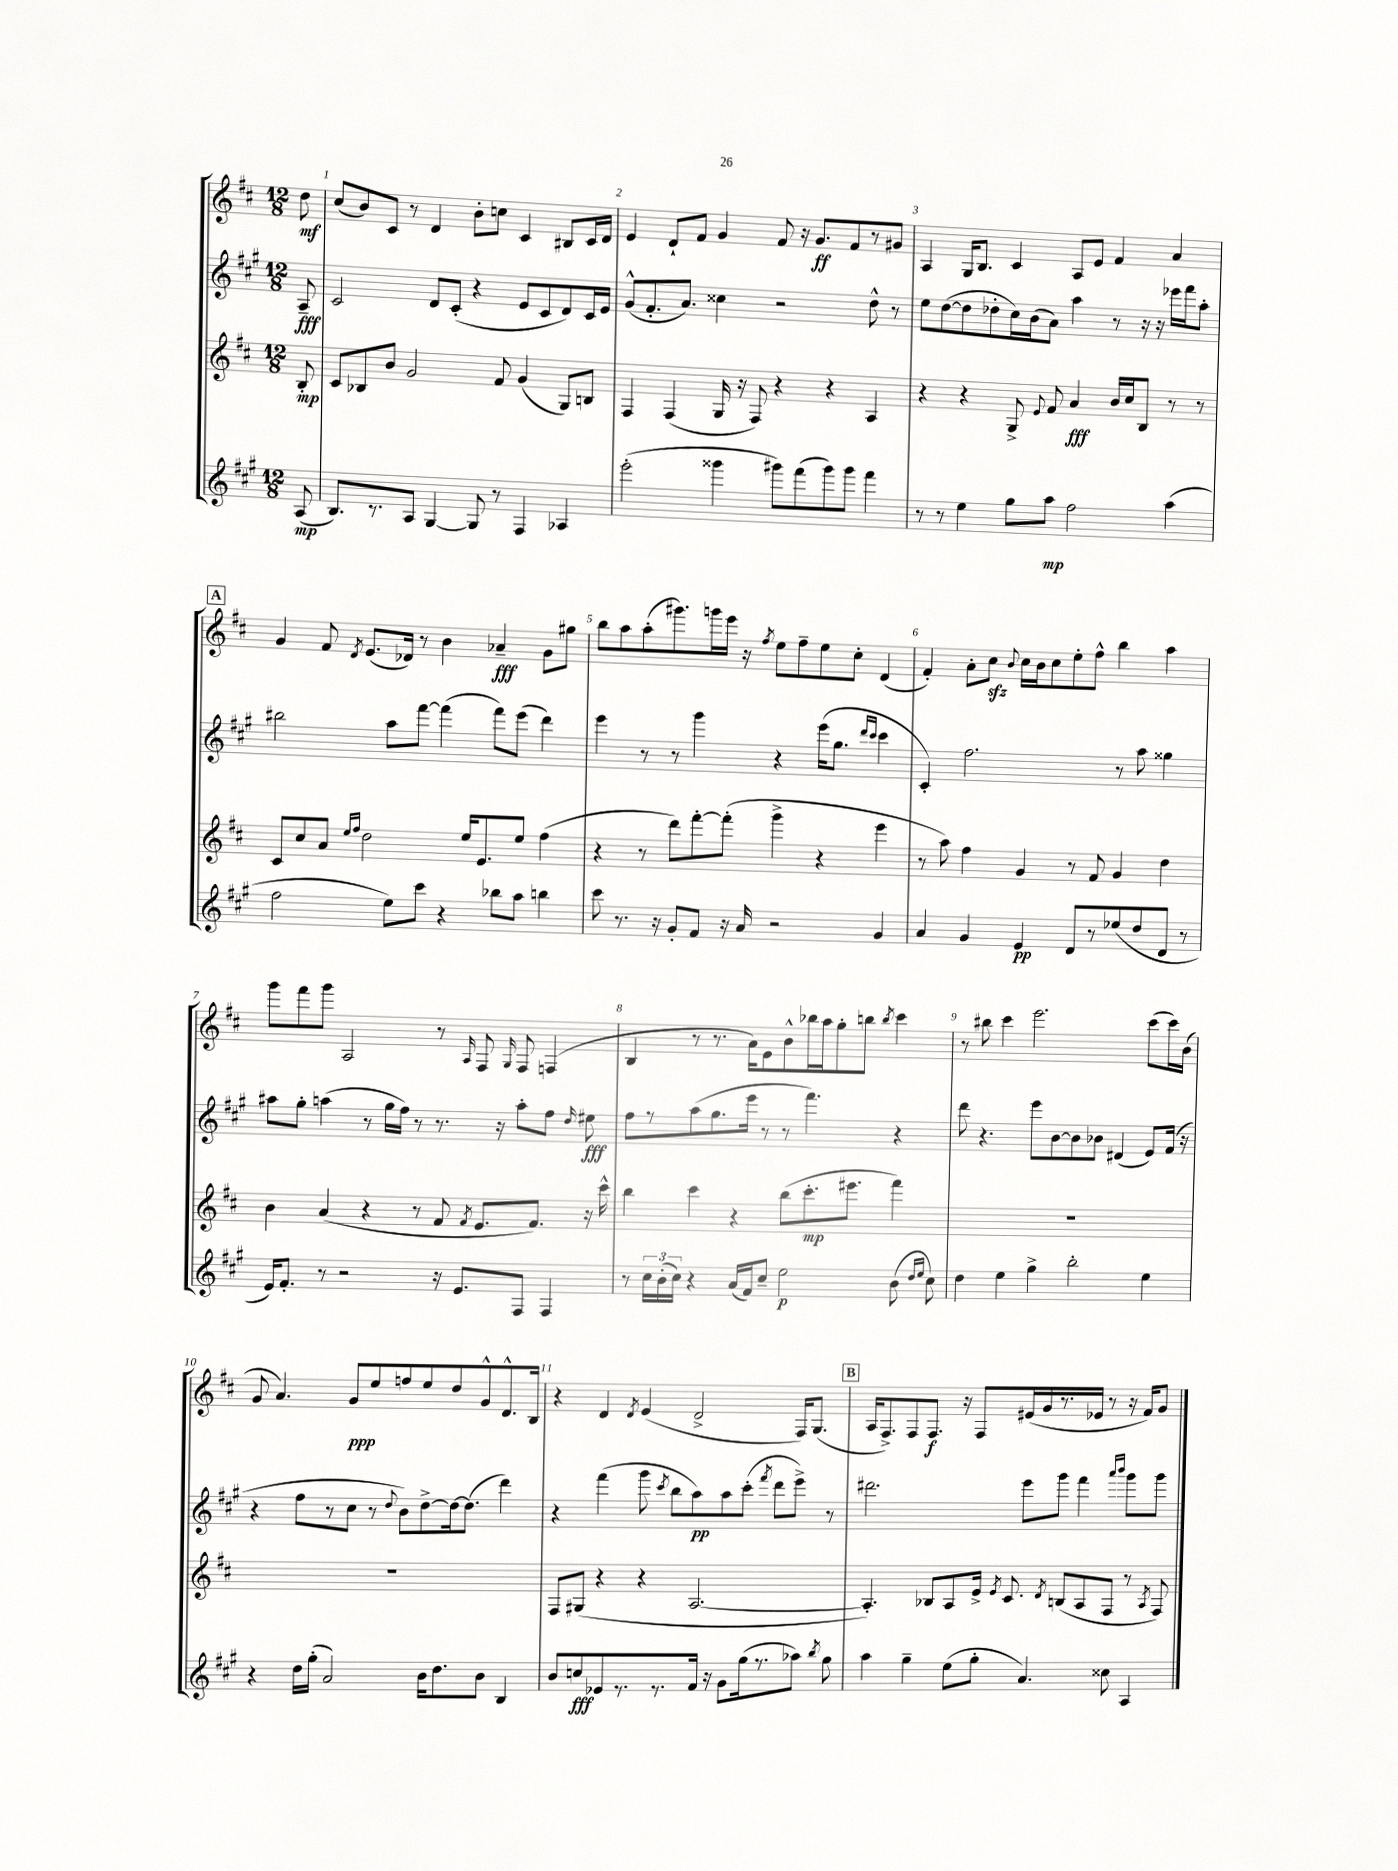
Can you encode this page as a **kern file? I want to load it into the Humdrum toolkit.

**kern	**dynam	**kern	**dynam	**kern	**dynam	**kern	**dynam
*part4	*part4	*part3	*part3	*part2	*part2	*part1	*part1
*staff4	*staff4	*staff3	*staff3	*staff2	*staff2	*staff1	*staff1
*clefG2	*	*clefG2	*	*clefG2	*	*clefG2	*
*k[f#c#g#]	*	*k[f#c#]	*	*k[f#c#g#]	*	*k[f#c#]	*
*M12/8	*	*M12/8	*	*M12/8	*	*M12/8	*
=	=	=	=	=	=	=	=
(8A/	mp	8B'/	mp	8A~/	fff	8dd\	mf
=1	=1	=1	=1	=1	=1	=1	=1
8.B/L)	.	8c#/L	.	2c#/	.	(8cc#/L	.
.	.	8B-X/	.	.	.	8b/)	.
8.r	.	.	.	.	.	.	.
.	.	8b/J	.	.	.	8c#/J	.
8A/J	.	2g/	.	.	.	8r	.
[4G#/	.	.	.	8d/L	.	4d/	.
.	.	.	.	(8c#'/J	.	.	.
8G#/]	.	.	.	4r	.	8b'\L	.
8r	.	8f#/	.	.	.	8ccn\J	.
4F#/	.	(4g/	.	8e/L	.	4c#/	.
.	.	.	.	8c#/	.	.	.
4A-X/	.	8G/L)	.	8d/)	.	8B#X/L	.
.	.	8Bn/J	.	16c#/L	.	16c#/L	.
.	.	.	.	16e/JJ	.	16d/JJ	.
=2	=2	=2	=2	=2	=2	=2	=2
(2eee'\	.	4F#/	.	(8g#^^/L	.	4e/	.
.	.	.	.	8.f#'/	.	.	.
.	.	(4F#/	.	.	.	8d`/L	.
.	.	.	.	8.a/J)	.	.	.
.	.	.	.	.	.	8f#/J	.
4ggg##X\	.	16G/	.	4cc##X\	.	4g/	.
.	.	16r	.	.	.	.	.
.	.	8F#/)	.	.	.	.	.
8ggg#X\L)	.	4r	.	2r	.	8f#/	.
(8fff#\	.	.	.	.	.	16r	.
.	.	.	.	.	.	8.g/L	ff
8ggg#\)	.	4r	.	.	.	.	.
8ggg#\J	.	.	.	.	.	8f#/	.
4fff#\	.	4A/	.	8dd^^\	.	8r	.
.	.	.	.	8r	.	8g#X/J	.
=3	=3	=3	=3	=3	=3	=3	=3
8r	.	4r	.	8ee\L	.	4A/	.
8r	.	.	.	([8dd\	.	.	.
4ee\	.	4r	.	8dd\]	.	16G/KL	.
.	.	.	.	.	.	8.B/J	.
.	.	.	.	8dd-X'\	.	.	.
8gg#\L	.	8G^/	.	16cc#\L)	.	4c#/	.
.	.	.	.	(16b\J	.	.	.
.	.	8qqe/	.	.	.	.	.
8aa\J	mp	8f#/	.	8a\J)	.	.	.
2ff#\	.	4a/	fff	4aa\	.	8A/L	.
.	.	.	.	.	.	8e/J	.
.	.	16b/LL	.	8r	.	4f#/	.
.	.	16cc#/J	.	.	.	.	.
.	.	8B/J	.	16r	.	.	.
.	.	.	.	16r	.	.	.
(4aa\	.	8r	.	16eee-X\LL	.	4a/	.
.	.	.	.	16fff#\J	.	.	.
.	.	8r	.	8aa'\J	.	.	.
!!LO:LB:g=z
!!LO:REH:place=s1:t=A
=4	=4	=4	=4	=4	=4	=4	=4
2ff#\	.	8c#/L	.	2bb#X\	.	4g/	.
.	.	8cc#/	.	.	.	.	.
.	.	8a/J	.	.	.	8f#/	.
.	.	16qqee/LL	.	.	.	.	.
.	.	16qqff#/JJ	.	.	.	8qd/	.
.	.	2dd\	.	.	.	(8.e/L	.
8ee\L)	.	.	.	8aa\L	.	.	.
.	.	.	.	.	.	16d-X/Jk)	.
8ccc#\J	.	.	.	[8fff#\J	.	8r	.
4r	.	.	.	(4fff#\]	.	4b\	.
.	.	16ee/KL	.	.	.	.	.
.	.	8.e/	.	.	.	.	.
8bb-X\L	.	.	.	8fff#\L)	.	4a-X~/	fff
8aa\J	.	8ee/J	.	(8eee\J	.	.	.
4bbn\	.	(4ff#\	.	4ddd\)	.	8g\L	.
.	.	.	.	.	.	8gg#X\J	.
=5	=5	=5	=5	=5	=5	=5	=5
8ccc#\	.	4r	.	4eee\	.	8bb\L	.
8.r	.	.	.	.	.	8aa\	.
.	.	8r	.	8r	.	(8aa'\	.
16r	.	.	.	.	.	.	.
8g#'/L	.	8ddd\L)	.	8r	.	8.ggg#X\)	.
8f#/J	.	[8fff#'\	.	4ggg#\	.	.	.
.	.	.	.	.	.	16gggn\L	.
16r	.	(8fff#'\J]	.	.	.	16eee\JJ	.
16a/	.	.	.	.	.	16r	.
.	.	.	.	.	.	8qff#/	.
2r	.	4ggg^\	.	4r	.	8ee\L	.
.	.	.	.	.	.	8ff#~\	.
.	.	4r	.	(16eee\KL	.	8ee\	.
.	.	.	.	8.gg#\J	.	.	.
.	.	.	.	.	.	8cc#'\J	.
.	.	.	.	16qqddd/LL	.	.	.
.	.	.	.	16qqccc#/JJ	.	.	.
4g#/	.	4eee\	.	4ccc#\	.	(4d/	.
=6	=6	=6	=6	=6	=6	=6	=6
4a/	.	8r	.	4c#'/)	.	4f#'/)	.
.	.	8aa\)	.	.	.	.	.
4g#/	.	4ff#\	.	2.ff#\	.	8a'\L	.
.	.	.	.	.	.	8cc#zz\J	.
.	.	.	.	.	.	8qqb/	.
4e/	pp	4g/	.	.	.	16cc#\LL	.
.	.	.	.	.	.	16b\J	.
.	.	.	.	.	.	8cc#\	.
8d/L	.	8r	.	.	.	8ee'\	.
8r	.	8f#/	.	.	.	8ff#^^\J	.
(8ee-X/	.	4g/	.	8r	.	4bb\	.
8dd/	.	.	.	8aa\	.	.	.
8d/J	.	4dd\	.	4gg##X\	.	4aa\	.
8r	.	.	.	.	.	.	.
!!LO:LB:g=z
=7	=7	=7	=7	=7	=7	=7	=7
16e/KL)	.	4b\	.	8aa#X\L	.	8ggg\L	.
8.f#'/J	.	.	.	.	.	.	.
.	.	.	.	8gg#'\J	.	8fff#\	.
8r	.	(4a/	.	(4aan\	.	8ggg\J	.
2r	.	.	.	.	.	2A/	.
.	.	4r	.	8r	.	.	.
.	.	.	.	16gg#\LL	.	.	.
.	.	.	.	16ff#\JJ)	.	.	.
.	.	8r	.	8r	.	.	.
16r	.	8f#/	.	8.r	.	8r	.
8.e/L	.	.	.	.	.	.	.
.	.	8qf#/	.	.	.	16qqA/	.
.	.	8.e/L	.	.	.	8F#/	.
.	.	.	.	16r	.	.	.
.	.	.	.	.	.	16qqG/	.
8F#/J	.	.	.	8aa'\L	.	8F#/	.
.	.	8.f#/J)	.	.	.	.	.
4F#/	.	.	.	8ff#\J	.	(4Fn/	.
.	.	.	.	16qqdd/	.	.	.
.	.	16r	.	8ee#X\	fff	.	.
.	.	16ccc#^^\	.	.	.	.	.
=8	=8	=8	=8	=8	=8	=8	=8
8r	.	4bb\	.	8ff#\L	.	4B/	.
24cc#\LL	.	.	.	8r	.	.	.
(24b'\	.	.	.	.	.	.	.
24cc#\JJ)	.	.	.	.	.	.	.
4r	.	4ccc#\	.	(8aa\	.	8r	.
.	.	.	.	8.gg#\	.	8.r	.
(16a/LL	.	4r	.	.	.	.	.
16f#/J)	.	.	.	16eee\Jk	.	16a\KL)	.
8cc#~/J	.	.	.	8r	.	8e\	.
2ee\	p	(8bb\L	.	8r	.	8b^^\	.
.	.	8.ccc#'\	mp	4.fff#\)	.	16bb-X\L	.
.	.	.	.	.	.	16aa\J	.
.	.	.	.	.	.	8gg'\	.
.	.	8.eee#X\J	.	.	.	.	.
.	.	.	.	.	.	8bbn\J	.
.	.	.	.	.	.	8qbb/	.
(8b\	.	4fff#\)	.	4r	.	4ccc#\	.
16qqdd/LL	.	.	.	.	.	.	.
16qqee/JJ	.	.	.	.	.	.	.
8cc#\)	.	.	.	.	.	.	.
=9	=9	=9	=9	=9	=9	=9	=9
4dd\	.	1.r	.	8ddd\	.	8r	.
.	.	.	.	4.r	.	8bb#X\	.
4ee\	.	.	.	.	.	4ccc#\	.
4gg#^\	.	.	.	8eee\L	.	2.eee\	.
.	.	.	.	[8b\	.	.	.
2bb'\	.	.	.	8b\]	.	.	.
.	.	.	.	8b-X\J	.	.	.
.	.	.	.	(4d#X/	.	.	.
4ee\	.	.	.	8e/L)	.	(8ccc#\L	.
.	.	.	.	(16f#/Jk	.	16ccc#\L)	.
.	.	.	.	16r	.	(16b\JJ	.
!!LO:LB:g=z
=10	=10	=10	=10	=10	=10	=10	=10
4r	.	1.r	.	4r	.	8g/	.
.	.	.	.	.	.	4.a/)	.
16dd\LL	.	.	.	8ff#\L	.	.	.
(16gg#'\JJ	.	.	.	.	.	.	.
2a/)	.	.	.	8r	.	.	.
.	.	.	.	8cc#\J	.	8g/L	ppp
.	.	.	.	8r	.	8ee/	.
.	.	.	.	8qqdd/	.	.	.
.	.	.	.	8b\L)	.	8ffn/	.
16b\KL	.	.	.	[8dd^\	.	8ee/	.
8.dd\	.	.	.	.	.	.	.
.	.	.	.	16dd\k_	.	8dd/	.
.	.	.	.	(8.dd\J]	.	.	.
8b\J	.	.	.	.	.	8g^^/	.
4B/	.	.	.	4ddd\)	.	8.d^^/	.
.	.	.	.	.	.	16B/Jk	.
=11	=11	=11	=11	=11	=11	=11	=11
8b/L	.	8F#/L	.	4r	.	4r	.
8ccn/	fff	(8G#X/J	.	.	.	.	.
8e-X/	.	4r	.	(4fff#\	.	4d/	.
8.r	.	.	.	.	.	.	.
.	.	.	.	.	.	8qd/	.
.	.	4r	.	8ggg#\	.	(4e/	.
8.r	.	.	.	.	.	.	.
.	.	.	.	8qccc#/	.	.	.
.	.	.	.	8bb\L	.	.	.
16f#/Jk	.	[2.A/	.	8aa\)	pp	2d^/	.
16r	.	.	.	.	.	.	.
8g#\L	.	.	.	8aa\	.	.	.
(16gg#\k	.	.	.	(8ccc#'\J	.	.	.
8.r	.	.	.	.	.	.	.
.	.	.	.	8qfff#/	.	.	.
.	.	.	.	8ddd\L	.	.	.
8aa-X\J)	.	.	.	8eee^\J)	.	16F#/KL)	.
.	.	.	.	.	.	(8.G/J	.
8qbb/	.	.	.	.	.	.	.
8gg#\	.	.	.	8r	.	.	.
!!LO:REH:place=s1:t=B
=12	=12	=12	=12	=12	=12	=12	=12
4aa\	.	4.A'/])	.	2.ddd#X\	.	16A/KL	.
.	.	.	.	.	.	8.F#^/)	.
4gg#~\	.	.	.	.	.	8F#/	.
.	.	8B-X/L	.	.	.	8.F#/J	f
(8ee\L	.	8A/	.	.	.	.	.
.	.	.	.	.	.	16r	.
8gg#'\J	.	16e^/Jk	.	.	.	8F#/L	.
.	.	8qe/	.	.	.	.	.
.	.	8.c#/	.	.	.	.	.
4.a/)	.	.	.	8eee\L	.	(16e#X/L	.
.	.	.	.	.	.	16g/	.
.	.	8qd/	.	.	.	.	.
.	.	(8Bn/L	.	8ggg#\J	.	8.r	.
.	.	8A/	.	4fff#\	.	.	.
.	.	.	.	.	.	16e-X/JJ	.
8cc##X\	.	8F#/J	.	.	.	8r	.
.	.	.	.	16qqaaa/LL	.	.	.
.	.	.	.	16qqbbb/JJ	.	.	.
4A/	.	8r	.	8ggg#\L	.	16r	.
.	.	.	.	.	.	16f#/KL)	.
.	.	8qA/	.	.	.	.	.
.	.	8F#/)	.	8ggg#\J	.	8g/J	.
==	==	==	==	==	==	==	==
*-	*-	*-	*-	*-	*-	*-	*-
